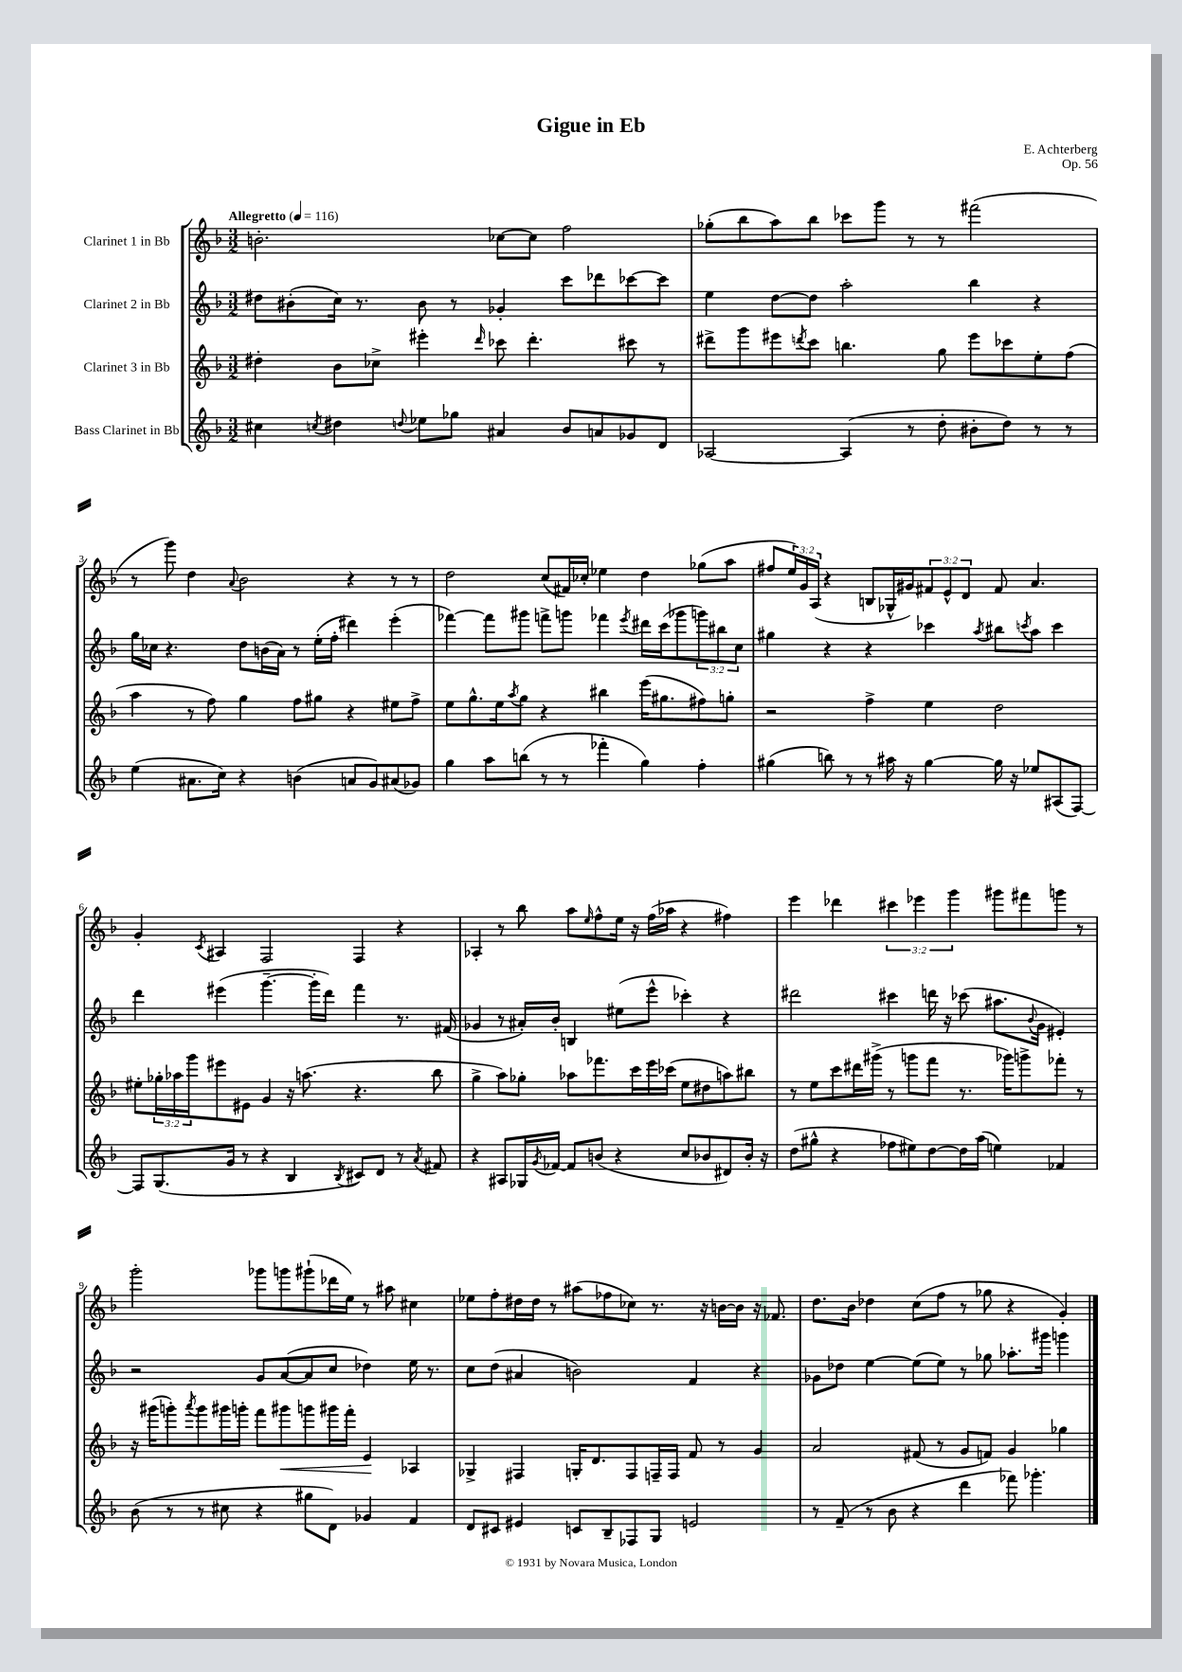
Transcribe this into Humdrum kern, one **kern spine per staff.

**kern	**kern	**kern	**kern
*staff4	*staff3	*staff2	*staff1
*clefG2	*clefG2	*clefG2	*clefG2
*k[b-]	*k[b-]	*k[b-]	*k[b-]
*M3/2	*M3/2	*M3/2	*M3/2
*MM116	*MM116	*MM116	*MM116
4cc#	4dd#'	8dd#	2.b'
.	.	(8b#'	.
8qcc	.	.	.
4dd#	8b-	16cc)	.
.	.	8.r	.
.	8cc-^	.	.
8qqdd	.	.	.
8ee-	4eee#'	8b#	.
8gg-	.	8r	.
.	16qqddd	.	.
4a#	8ccc-	4g-'	[8cc-
.	4.ddd'	.	8cc-]
8b-	.	8ccc	2ff
8a	.	8ddd-	.
8g-	8ccc#	[8ccc-	.
8d	8r	8ccc-]	.
=	=	=	=
[2A-	8ddd#^	4ee	(8gg-'
.	8ggg	.	8bb-
.	8eee#	[8dd	8aa)
.	8qddd	.	.
.	8ccc	8dd]	8bb-
(4A-]	4.bb	2aa'	8ccc-
.	.	.	8ggg
8r	.	.	8r
8dd'	8gg	.	8r
8b#'	8eee#	4bb-	(2fff#
8dd)	8ccc-	.	.
8r	8ee'	4r	.
8r	(8ff	.	.
=	=	=	=
(4ee	4aa	16gg	8r
.	.	16cc-	.
.	.	4.r	8ggg)
8.a#	8r	.	4dd
.	8ff)	.	.
16cc)	.	.	.
.	.	.	8qqa
4r	4gg	8dd	2b-
.	.	(16b	.
.	.	16a)	.
(4b	8ff	8r	.
.	8gg#	(16ee'	.
.	.	16ff'	.
8a	4r	4ddd#)	4r
8g)	.	.	.
(8a#	8ee#	(4eee'	8r
8g-)	8ff^	.	8r
=	=	=	=
4gg	8ee	[4fff-)	2dd
.	8.gg^^	.	.
8aa	.	8fff-]	.
.	16ee	.	.
.	8qaa	.	.
(8bb	8gg	8ggg#	.
8r	4r	8fff^	(8cc
8r	.	8ggg	16f#)
.	.	.	16cc-'
4fff-'	4bb#	4fff-	4ee-
.	.	8qeee	.
4gg)	(16eee	16ddd#	4dd
.	8.gg#	(16ccc	.
.	.	8ggg-	.
4ff'	8ff#)	12ggg)	(8gg-
.	.	12bb#	.
.	8gg'	.	8aa
.	.	12cc	.
=	=	=	=
(4gg#	2r	4gg#	8ff#
.	.	.	24ee)
.	.	.	24g
.	.	.	(24A
8bb)	.	4r	4r
8r	.	.	.
8r	4ff^	4r	8B
16aa#	.	.	16G-^^
16r	.	.	16g#)
[4gg#	4ee	4ccc-	12f#
.	.	.	12e^^
.	.	.	12d
.	.	8qaa	.
16gg#]	2dd	8bb#	8f#
16r	.	.	.
.	.	8qccc	.
8ee-	.	8aa	4.a
(8A#	.	4ccc	.
[8F)	.	.	.
=	=	=	=
8F]	8ee#'	4ddd	4g'
(8.G	24gg-'	.	.
.	24aa-	.	.
.	24ggg	.	.
.	.	.	8qc
.	8eee#	(4eee#	4A#
16g	.	.	.
8r	8e#	.	.
4r	4g	[4.ggg~	2F
4B-	16r	.	.
.	(8.aa	.	.
.	.	16ggg']	.
.	.	16ddd)	.
8qB-	.	.	.
8c#)	4.r	4fff	4F
8d	.	.	.
8r	.	8.r	4r
8qa	.	.	.
8f#	8bb-	.	.
.	.	(16f#	.
=	=	=	=
4r	4gg^	4g-	4A-'
8A#	8aa)	8r	8r
16G-	8gg-'	16a#')	8bb-
8qg	.	.	.
[16f-	.	16b-'	.
8f-]	8aa-	4B	8aa
.	.	.	16qqee
(8b	8.fff-	.	8ff^^
4r	.	(8ee#	16ee
.	16ccc	.	16r
.	16eee	8eee^^	(16ff
.	(16ccc-	.	16aa-
8cc	8ee	4ccc-')	4r
8b-	8dd#	.	.
8d#)	8aa)	4r	4ff#)
16b-'	8bb#	.	.
16r	.	.	.
=	=	=	=
(8dd	8r	2ddd#	4eee
8gg#^^	8ee	.	.
4r	8ccc	.	4ddd-
.	16ddd#	.	.
.	(16ggg#^	.	.
8ff-	8r	4ccc#	6ccc#
8ee#)	8ggg	.	.
.	.	.	6eee-
[8dd	8fff	16ddd	.
.	.	16r	.
.	.	.	6ggg
16dd]	8.r	(8ccc-	.
(16aa	.	.	.
4ee)	.	8.aa#	8ggg#
.	16ggg-)	.	.
.	8ggg^	.	8fff#
.	.	8qqb-	.
.	.	16g	.
4f-	8fff-'	4e#')	8ggg
.	8r	.	8r
=	=	=	=
(8b-	16r	2r	2ggg'
.	(16ggg#	.	.
8r	8ggg')	.	.
.	8qaaa	.	.
8r	8ggg	.	.
8cc#	16ggg#	.	.
.	16ggg'	.	.
4r	8fff	8g	8ggg-
.	8ggg#	([8a	8ggg
8gg#	8ggg	8a]	(8ggg#`
8d)	16ggg#	8cc	16ddd-
.	16fff'	.	16ee)
4g-	4e	4dd-)	8r
.	.	.	8aa#
4f	4A-	16ee	4cc#
.	.	8.r	.
=	=	=	=
8d	4G-^	8cc	8ee-
8c#	.	(8dd	8ff'
4e#	4F#	4a#	16dd#
.	.	.	16dd#
.	.	.	8r
8c	16G'	2b)	(8aa#
.	8.d	.	.
8B-~	.	.	8ff-
8F-	8F#	.	8cc-)
8G	16F~	.	8.r
.	16F	.	.
2e	8f	4f	.
.	.	.	16r
.	8r	.	[16b
.	.	.	16b]
.	4g	4r	16r
.	.	.	8.f-
=	=	=	=
8r	2a	8g-	8.dd
(8f~	.	8dd-	.
.	.	.	16b-
8r	.	[4ee	4dd-
8b-	.	.	.
4r	(8f#	(8ee]	(8cc
.	8r	8ee)	8ff
4ddd	8g	8r	8r
.	8f)	8gg-	8gg-
8fff-)	4g	8.aa-'	4r
4.ggg-'	.	.	.
.	.	16ggg#	.
.	4gg-	4ggg	4g')
==	==	==	==
*-	*-	*-	*-
